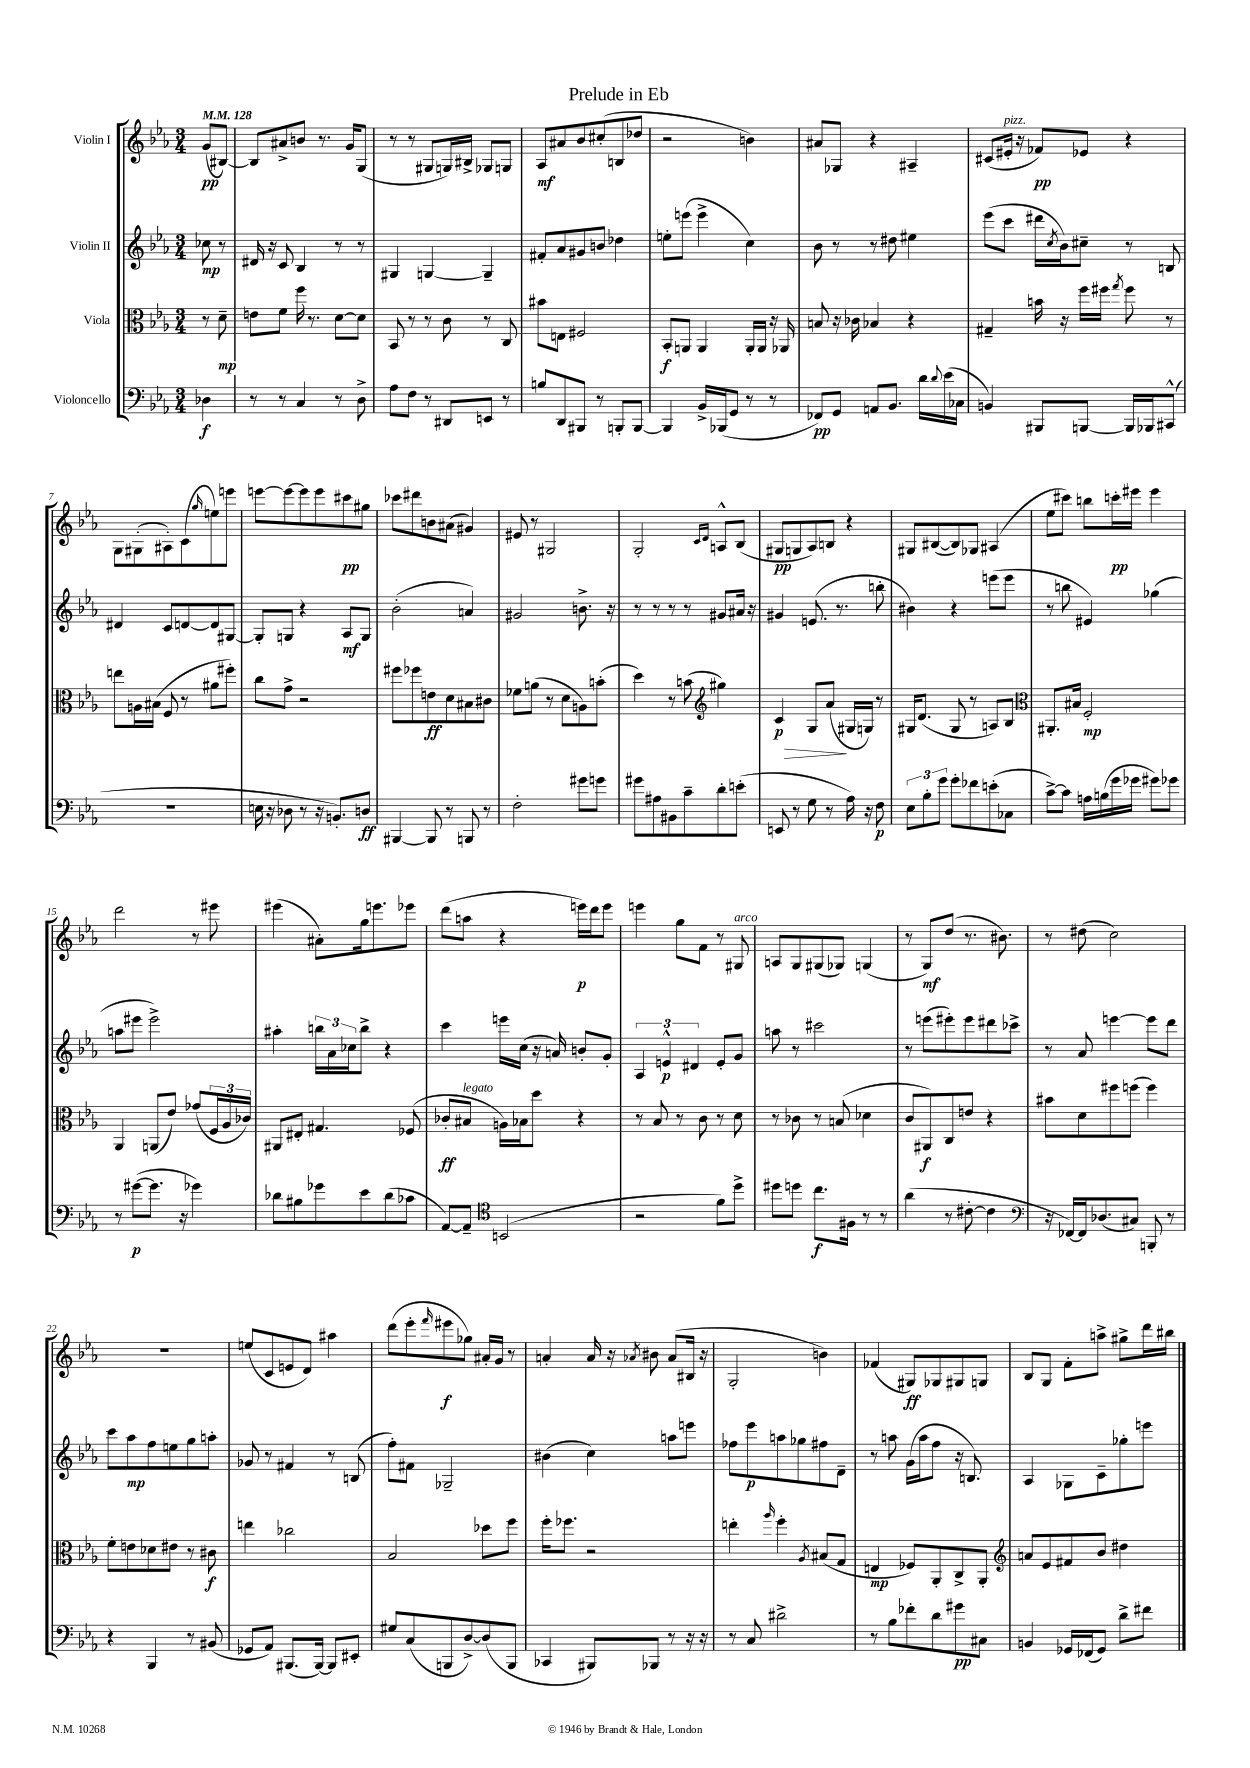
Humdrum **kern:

**kern	**kern	**kern	**kern
*staff4	*staff3	*staff2	*staff1
*clefF4	*clefC3	*clefG2	*clefG2
*k[b-e-a-]	*k[b-e-a-]	*k[b-e-a-]	*k[b-e-a-]
*M3/4	*M3/4	*M3/4	*M3/4
*MM128	*MM128	*MM128	*MM128
4D-	8r	8cc-	(8g
.	8d~	8r	[8B#)
=	=	=	=
8r	8e	16d#	8B#]
.	.	16r	.
8r	8f	8c	8a#^
4C	16ff	4B-	8b
.	8.r	.	.
.	.	.	8.r
8r	[8d	8r	.
.	.	.	16g
8D^	8d]	8r	(8G
=	=	=	=
8A-	8BB-	4G#	8r
8F	8r	.	8r
8r	8r	[4G	8G#
8DD#	8c	.	16G)
.	.	.	16B#^
8EE	8r	4G~]	8G-
8r	8C	.	8G
=	=	=	=
8B	8b#	8f#'	8A-
8DD	8E	8a-	8a#
8BBB#	2F#	8g#	8b-
8r	.	8b	(8cc#'
8BBB'	.	4dd-	8B
[8BBB	.	.	8dd-
=	=	=	=
4BBB]	8BB-'	8ee'	2r
.	8AA	(8eee	.
16BB-^	4AA	4eee^	.
(16BBB-	.	.	.
8GG	.	.	.
8r	16AA'	4cc)	4b)
.	16AA	.	.
8r	16r	.	.
.	16AA-	.	.
=	=	=	=
8FF-)	8B	8b-	8a#
8GG	16r	8r	8G-
.	16c-	.	.
8AA	4B-	8r	4r
8.BB-	.	8dd#	.
.	4r	4ee#	4A#~
16d	.	.	.
8qqd	.	.	.
(16e-	.	.	.
16C-	.	.	.
=	=	=	=
4BB)	4G#~	(8eee-	(8c#
.	.	8ccc	16e#'
.	.	.	16r
8BBB#	16b	16ddd#	8f-)
.	.	8qcc	.
.	16r	16b-)	.
[8BBB	16ff	8cc#~	8e-
.	16ff#	.	.
.	8qgg	.	.
16BBB]	8ff#	8r	4r
16BBB-	.	.	.
(8CC#^^	8r	8B	.
=	=	=	=
2.r	8ee	4d#	8G
.	16A	.	(8G#'
.	(16B#	.	.
.	8F	8c	8A#')
.	8r	[8d	(8c
.	.	.	16qqgg
.	8a#	8d]	8ee)
.	8ff#')	[8G#	8eee
=	=	=	=
16E	8cc	8G#']	[8eee
16r	.	.	.
8D-	8g^	8G	8eee_
8r	2r	4r	8eee]
16r	.	.	8eee
8.BB')	.	.	.
.	.	8A-	8ccc#
8D	.	8G	8gg#
=	=	=	=
[4BBB#	8ff#	(2b-'	8ccc-
.	8ff-	.	8ddd#
8BBB#]	8e	.	8b
8r	8d	.	(8a#
8BBB	8B#	4a)	4g#)
8r	8c#	.	.
=	=	=	=
2F'	8f-	2g#	8e#
.	(8a	.	8r
.	8r	.	2G#
.	8d	.	.
8g#	8A)	8.b^	.
8g	(8b'	.	.
.	.	16r	.
=	=	=	=
8g#	4dd)	8r	2G'
8A#	.	8r	.
8BB#	8r	8r	.
8c~	(8b	8r	.
*	*clefG2	*	*
.	.	.	16qqc
.	.	.	16qqd
8d'	4gg#)	8g#	8A^^
(8e'	.	16a#	(8B-
.	.	16r	.
=	=	=	=
8EE	4c	4g#	8G#
8r	.	.	8G
8G	8G	(8.e	8A-)
8r	(8a-	.	8B
.	.	8.r	.
16A-)	16G#	.	4r
16r	16G)	.	.
8F	8r	8bb'	.
=	=	=	=
12E-	16G#	4b#)	8G#
.	(8.d	.	.
12B-'	.	.	.
.	.	.	([8B#
12g	.	.	.
8g'	8G#	4r	8B#])
8f-	8r	.	8G-
(8e'	8A)	(8eee	(4A#
8C-	8B-	8eee	.
=	=	=	=
*	*clefC3	*	*
[8c^)	8.AA#'	8r	8ee-
8c]	.	8bb	8ccc#)
.	16B#	.	.
16A	2F'	4e#)	8bb
(16B	.	.	.
16g	.	.	16ccc'
16g-	.	.	16eee#
8g#)	.	(4gg-	4eee#
8g-	.	.	.
=	=	=	=
8r	4AA-	8aa	2ddd
([8g#	.	8eee#	.
8.g#]	(8AA	2eee#^)	.
.	8e-)	.	.
16r	.	.	.
4g-)	(8g-	.	8r
.	24F	.	8eee#
.	24A-	.	.
.	24c-)	.	.
=	=	=	=
8d-	8AA#	4aa#'	(4eee#
8B#	8E#'	.	.
8g-	4.G#	24bb	8a#')
.	.	24a-	.
.	.	24cc-	.
8e-	.	8bb^	16gg
.	.	.	8.eee
(8d-	.	4r	.
8c-	(8F-	.	8eee-
=	=	=	=
[8AA-)	8c-'	4ccc	(8ddd
8AA-~]	8B#	.	8aa
*clefC4	*	*	*
(2BB	16A)	16eee	4r
.	16B-	(16cc	.
.	8dd	16r	.
.	.	16a)	.
.	4r	8b'	16eee)
.	.	.	16ddd
.	.	8g'	8eee
=	=	=	=
2r	8r	6A-	4eee
.	8B-	.	.
.	.	6e^^	.
.	8r	.	8gg
.	.	6d#	.
.	8c	.	8f
8f)	8r	8e'	8r
8dd^	8d	8g	8G#
=	=	=	=
8dd#	8r	8aa	8A
8dd	8c-	8r	8G
8.cc	8r	2ccc#	(8G#
.	(8B	.	8G-)
16F#	.	.	.
8r	4d-	.	(4G
8r	.	.	.
=	=	=	=
(4a-	8c	8r	8r
.	8AA#)	(8eee	8G)
8r	8C	8eee#')	(8dd
[8c#'	8e	8eee#	8.r
4c#]	4r	8ddd#	.
.	.	.	8.b#)
.	.	8ccc-^	.
=	=	=	=
*clefF4	*	*	*
16r	8b#	8r	8r
[16FF-)	.	.	.
16FF-]	8d	8a-	(8dd#
(8.D-	.	.	.
.	8ff#	[4eee	2cc)
8C#)	(8ff	.	.
8BBB'	4ff)	8eee]	.
8r	.	8ddd	.
=	=	=	=
4r	8f'	8ccc	2.r
.	8e	8aa-	.
4BBB-	8d-	8ff	.
.	8e#	8ee	.
8r	8r	8gg	.
(8BB#	8c#	8aa'	.
=	=	=	=
8GG-	4ee	8g-	(8ee
8AA-)	.	8r	8c
(8.BBB#	2cc-	4f#	8e
.	.	.	8d)
[16BBB#)	.	.	.
8BBB#]	.	8r	4aa#
8EE#'	.	(8B	.
=	=	=	=
8G#	2B-	8ff')	(8ddd
(8C	.	8f#	8eee-'
.	.	.	16qqfff
8BBB	.	2G-~	8eee#
[8D^)	.	.	8gg-)
(8D]	8dd-	.	16a#'
.	.	.	16g
8BBB	8ff	.	8r
=	=	=	=
4CC-	16ff'	(4b#	4a'
.	8.ff-	.	.
8BBB#)	2r	4cc)	16a
.	.	.	16r
.	.	.	8qa-
8BBB-	.	.	8b#
8r	.	8aa	(8a-
16r	.	8eee	16B#
16r	.	.	16r
=	=	=	=
8r	4ee'	8ff-	2G'
8C	.	8eee-	.
.	16qqaa-	.	.
2d#^	4ff'	8aa	.
.	.	8gg-	.
.	8qA-	.	.
.	(8B#	8ff#	4b)
.	8G	8d~	.
=	=	=	=
8r	4E	8r	(4f-
8B-	.	8aa	.
8f-'	8F-)	(16g	8G#)
.	.	16aa	.
8d	8AA-'	8ff	8G-
8g#	8C^	16r	8G#
.	.	8.B)	.
8C#	8AA-'	.	8G
=	=	=	=
*	*clefG2	*	*
4BB	8a	4A-	8B-
.	8e-	.	8G
16GG-	8f#	8G-	8f'
(16FF-	.	.	.
8GG-)	8b-	8c~	8aa^
8d^	4dd#	8gg-'	8gg#^
8f#	.	8eee	16ddd
.	.	.	16bb#
==	==	==	==
*-	*-	*-	*-
